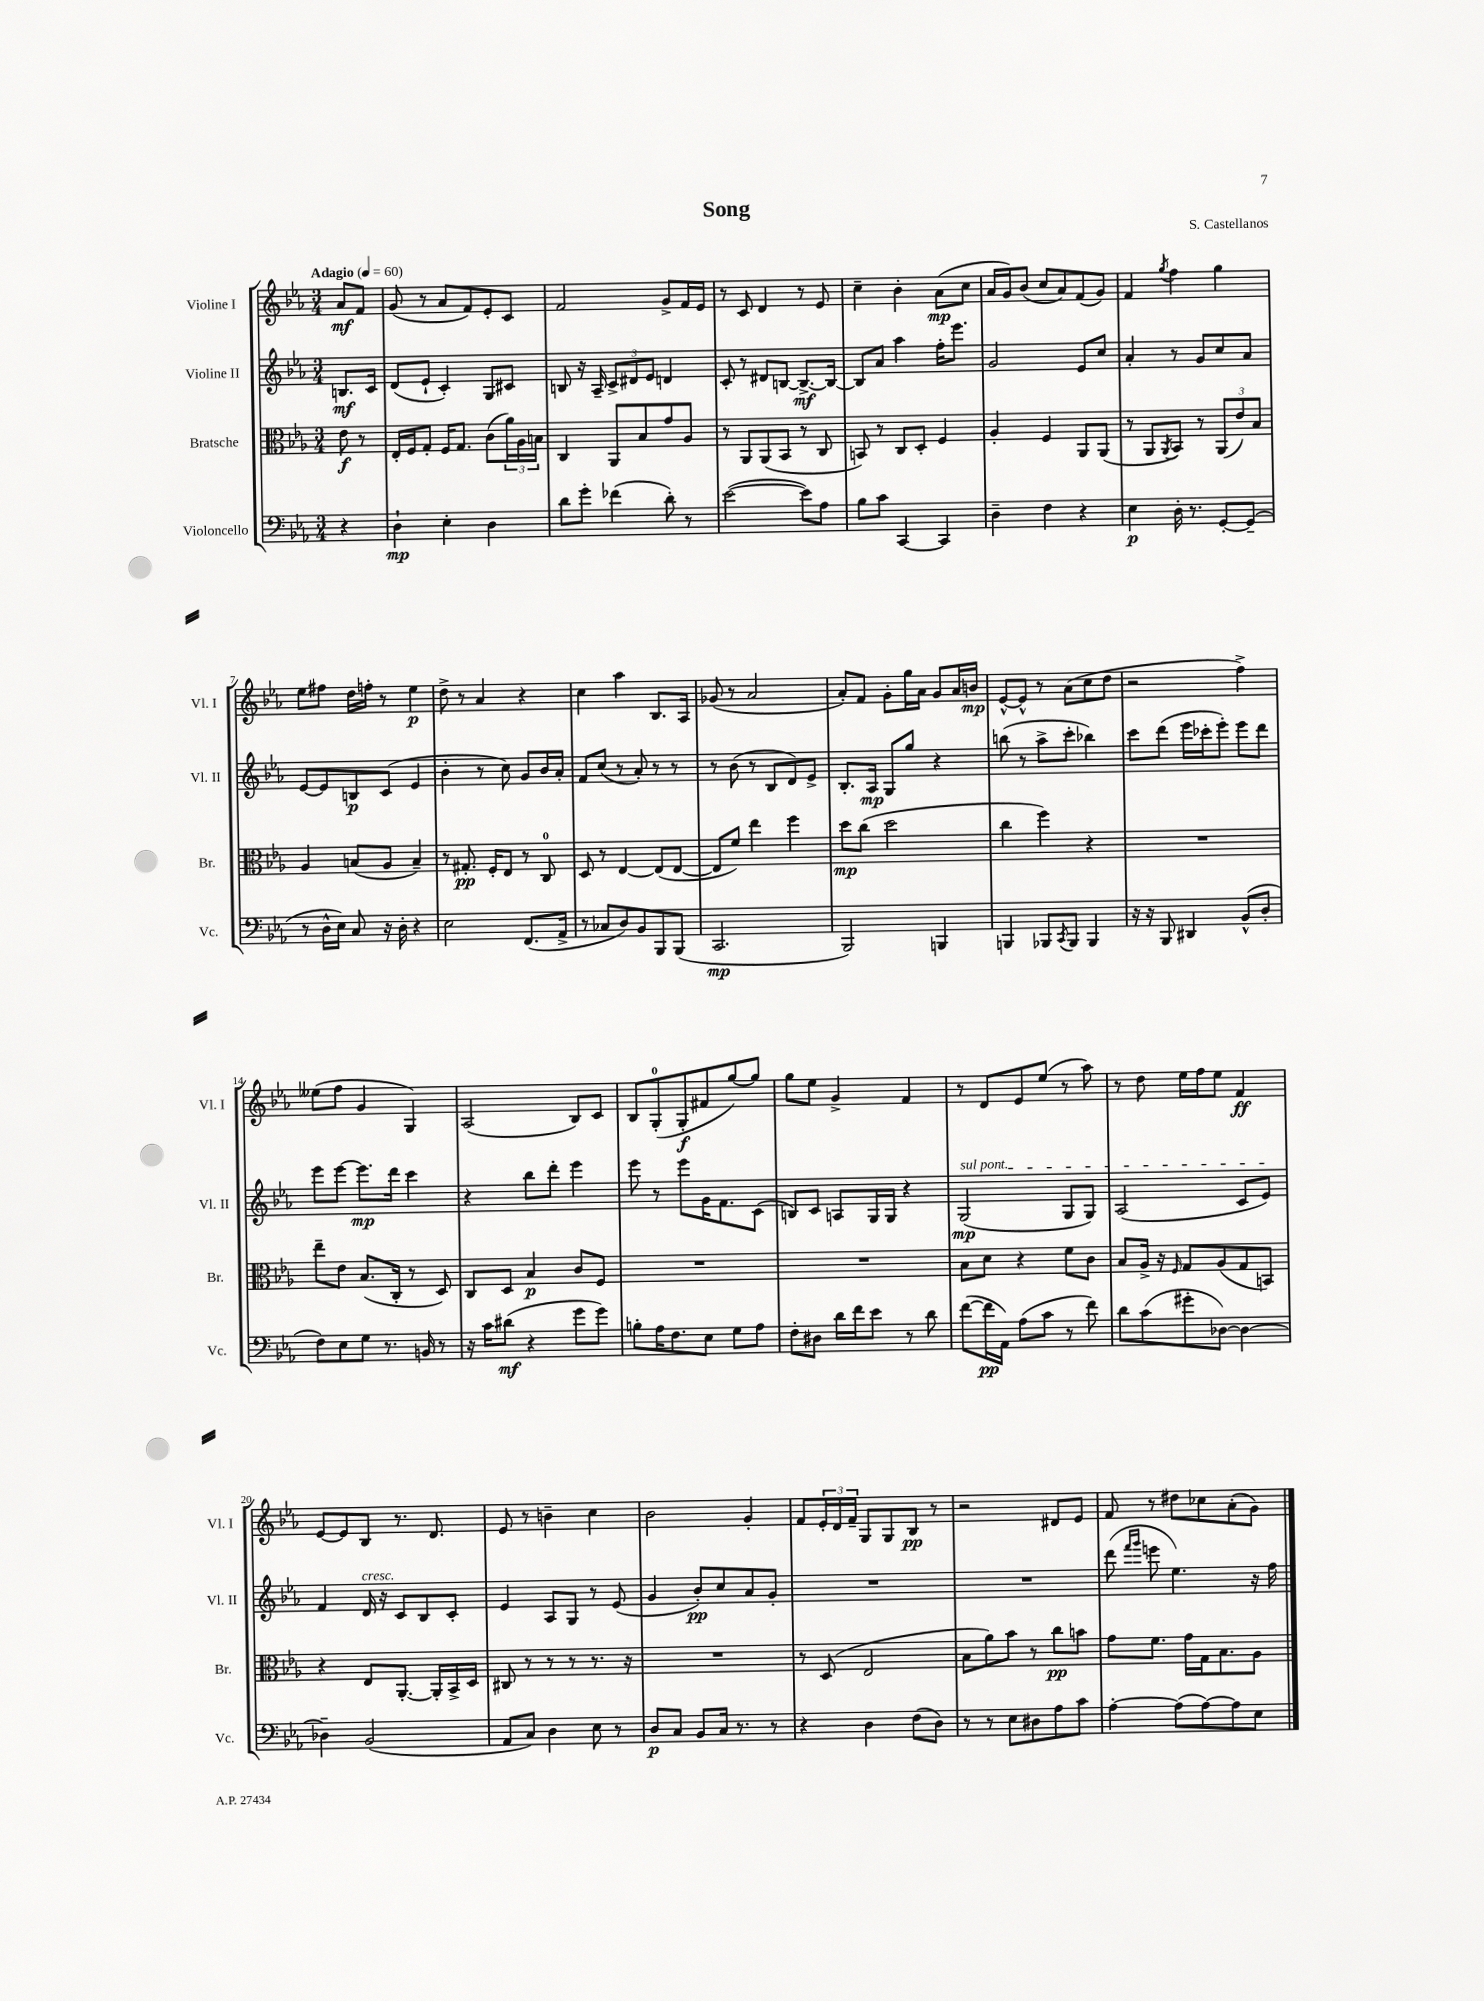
\header { title = "Song" composer = "S. Castellanos" }
<<
\new StaffGroup <<
\new Staff = "s0" \with { instrumentName = "Violine I" shortInstrumentName = "Vl. I" } {
    \clef treble \key ees \major \numericTimeSignature \time 3/4 \partial 4 \tempo "Adagio" 4 = 60
    aes'8\mf f'8 |
    g'8( r8 aes'8 f'8) ees'8-. c'8 |
    f'2 g'8-> f'16 ees'16 |
    r8 c'8 d'4 r8 ees'8 |
    c''4-- bes'4-. aes'8\mp( c''8 |
    aes'16 g'16) bes'8( c''8 aes'8) f'8( g'8) |
    f'4 \acciaccatura { g''8 } f''4 g''4 |
    ees''8 fis''8 d''16 f''16-. r8 ees''4\p |
    d''8-> r8 aes'4 r4 |
    c''4 aes''4 bes8. aes16 |
    ges'8( r8 aes'2 |
    aes'8-.) f'8 g'8-. g''16 aes'16 g'8 aes'16 b'16\mp |
    ees'8~-^ ees'8-^ r8 aes'8( c''8 d''8 |
    r2 f''4->) |
    eeses''8( f''8 g'4 g4) |
    aes2( bes8) c'8 |
    bes8 g8-0-.( g8-.\f fis'8 g''8~) g''8 |
    g''8 ees''8 g'4-> f'4 |
    r8 d'8 ees'8 ees''8( r8 aes''8) |
    r8 d''8 ees''16 f''16 ees''8 f'4\ff |
    ees'8~ ees'8 bes8 r8. d'8. |
    ees'8 r8 b'4-- c''4 |
    bes'2 g'4-. |
    f'8 \tuplet 3/2 { ees'16-. d'16 f'16-- } g8 g8 bes8\pp r8 |
    r2 dis'8 ees'8 |
    f'8 r8 dis''8 ces''8 aes'8-.( g'8) \bar "|." |
}
\new Staff = "s1" \with { instrumentName = "Violine II" shortInstrumentName = "Vl. II" } {
    \clef treble \key ees \major \numericTimeSignature \time 3/4 \partial 4
    b8.\mf c'16 |
    d'8( ees'8-! c'4-.) g8 cis'8 |
    b8 r16 aes16-- \tuplet 3/2 { c'8-> dis'8 ees'8 } d'4 |
    c'8-. r8 dis'8 b8~ b8.~->\mf b16~ |
    b8 aes'8 aes''4 f''16-. ees'''8. |
    g'2 ees'8 c''8 |
    aes'4-. r8 g'8 c''8 aes'8 |
    ees'8~ ees'8 b8\p c'8( ees'4 |
    bes'4-. r8 c''8) g'8 bes'16 aes'16-. |
    f'8 c''8( r8 aes'8-.) r8 r8 |
    r8 bes'8( r8 bes8 d'8) ees'8-> |
    bes8.-. aes16\mp g8 g''8 r4 |
    b''8( r8 aes''8-> c'''8-. bes''4) |
    c'''8 d'''8( ees'''16 ces'''16-. ees'''8-.) ees'''8 d'''8 |
    ees'''8 ees'''8~ ees'''8.\mp d'''16 c'''4 |
    r4 bes''8 d'''8-. ees'''4 |
    ees'''8 r8 ees'''8 g'16 f'8. c'8( |
    b8) c'8 a8 g16 g16 r4 |
    \once \override TextSpanner.bound-details.left.text = \markup { \italic "sul pont." } g2\mp\startTextSpan( g8 g8) |
    aes2( c'8 ees'8\stopTextSpan) |
    f'4 d'16^\markup { \italic "cresc." } r16 c'8 bes8 c'8-. |
    ees'4 aes8 g8 r8 ees'8( |
    g'4 bes'8-.\pp) c''8 aes'8 g'8-. |
    R2. |
    R2. |
    d'''8( \grace { f'''16 g'''16 } e'''8 ees''4.) r16 f''16 \bar "|." |
}
\new Staff = "s2" \with { instrumentName = "Bratsche" shortInstrumentName = "Br." } {
    \clef alto \key ees \major \numericTimeSignature \time 3/4 \partial 4
    ees'8\f r8 |
    ees16-. f16 g8-. f16 g8. c'8( \tuplet 3/2 { aes'16) aes16 b16 } |
    c4 aes,8 bes8 g'8 aes8 |
    r8 aes,8 aes,8( bes,8 r8 c8 |
    b,8) r8 c8 d8-. f4 |
    aes4-. f4 aes,8 aes,8( |
    r8 aes,8 \acciaccatura { aes,8 } bes,8) r8 \tuplet 3/2 { aes,8( ees'8) bes8 } |
    aes4 b8( aes8 b4--) |
    r8 gis8.-.\pp f16-. ees8 r8 c8-0 |
    d8 r8 ees4~ ees8( ees8~ |
    ees8 f'8) ees''4 f''4 |
    d''8\mp c''8( d''2 |
    c''4 f''4) r4 |
    R2. |
    ees''8-- ees'8 bes8.( c16-. r8 d8) |
    c8 d8 bes4\p c'8 f8 |
    R2. |
    R2. |
    bes8 d'8 r4 f'8 c'8 |
    bes8 aes16-> r16 \grace { f16 } g8 aes8( g8 b,8) |
    r4 ees8 aes,8.~-. aes,16-. bes,16-> d16 |
    cis8 r8 r8 r8 r8. r16 |
    R2. |
    r8 d8( ees2 |
    bes8 aes'8) bes'8 r8 c''8\pp b'8 |
    g'8 f'8. g'16 g16 bes8. aes8 \bar "|." |
}
\new Staff = "s3" \with { instrumentName = "Violoncello" shortInstrumentName = "Vc." } {
    \clef bass \key ees \major \numericTimeSignature \time 3/4 \partial 4
    r4 |
    d4-!\mp ees4-. d4 |
    d'8 g'8-. fes'4( d'8-.) r8 |
    ees'2~( ees'8) aes8 |
    bes8 c'8 c,4~ c,4 |
    d4-- f4 r4 |
    ees4\p d16-. r8. g,8~-. g,8--( |
    r8 d16-^ ees16) c8 r16 d16-. r4 |
    ees2 f,8.( aes,16-> |
    r8 ces8 d8) bes,8 bes,,8 bes,,8( |
    c,2.\mp |
    bes,,2) b,,4 |
    b,,4 bes,,8 \acciaccatura { c,8 } bes,,8 bes,,4 |
    r16 r16 bes,,8 dis,4 bes,8-^( d8-. |
    f8) ees8 g8 r8. b,16 r8 |
    r16 c'16 dis'8\mf( r4 g'8 g'8) |
    b8-. aes16 f8. ees8 g8 aes8 |
    f8-. dis8 d'16 f'16 ees'8 r8 d'8 |
    f'8~( f'16\pp aes,16) aes8( c'8 r8 f'8) |
    d'8 c'8( gis'8-. des8~) des4~ |
    des4-- bes,2( |
    aes,8 c8) d4 ees8 r8 |
    d8\p c8 bes,8 c16 r8. r8 |
    r4 d4 f8( d8) |
    r8 r8 ees8 dis8 aes8 c'8 |
    aes4~-. aes8( aes8~) aes8 ees8 \bar "|." |
}
>>
>>
